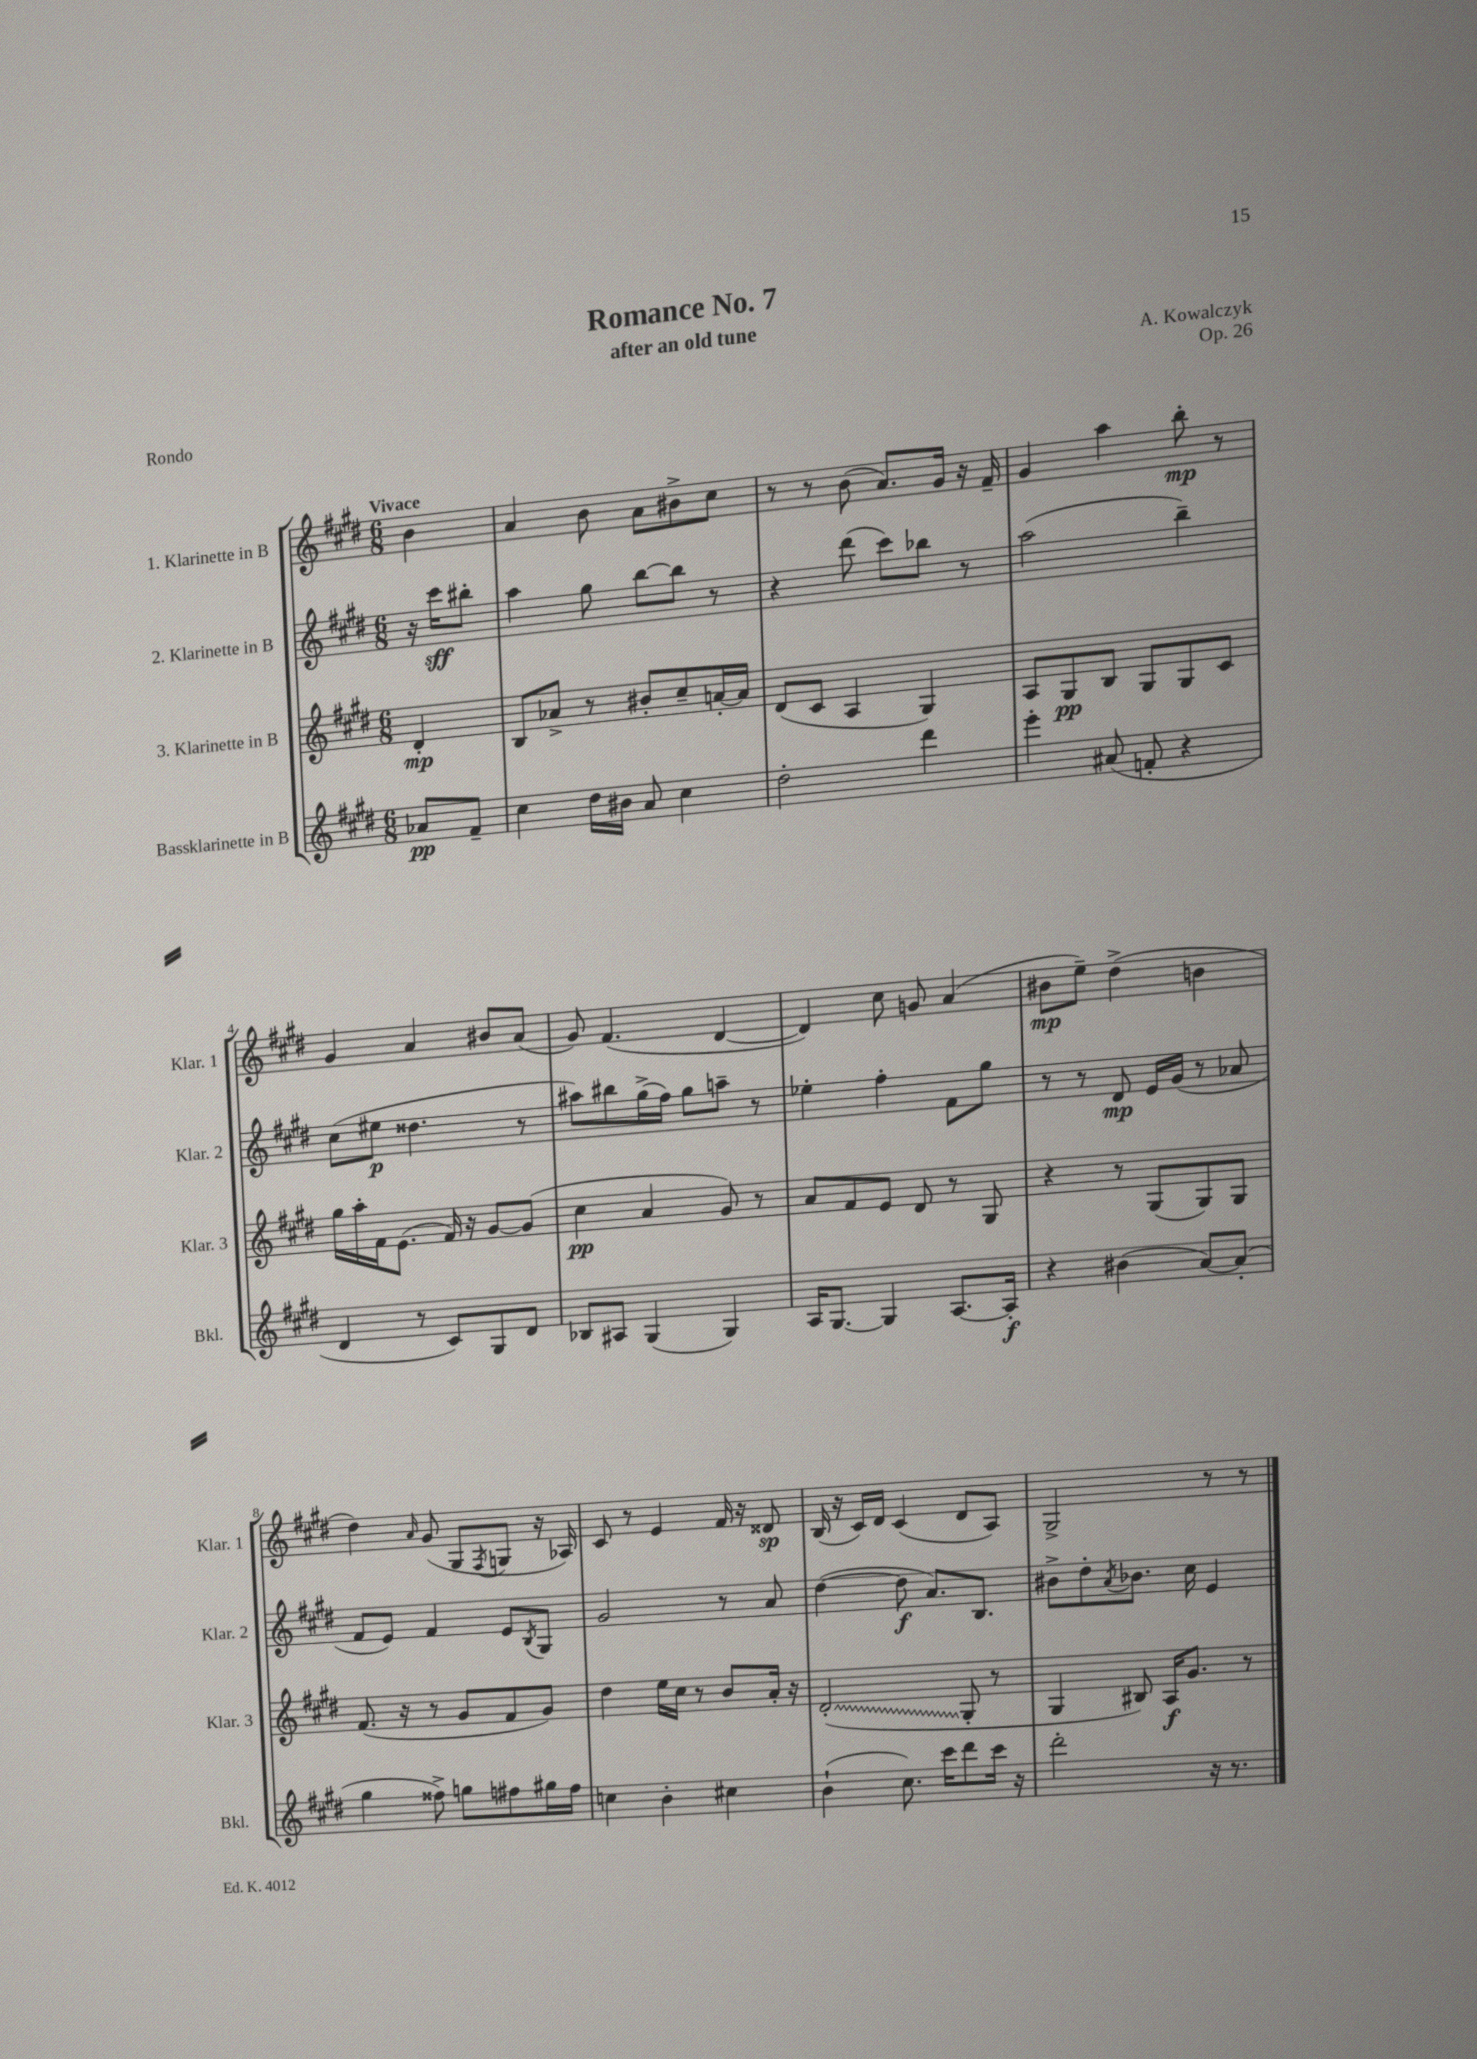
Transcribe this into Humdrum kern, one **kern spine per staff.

**kern	**kern	**kern	**kern
*staff4	*staff3	*staff2	*staff1
*clefG2	*clefG2	*clefG2	*clefG2
*k[f#c#g#d#]	*k[f#c#g#d#]	*k[f#c#g#d#]	*k[f#c#g#d#]
*M6/8	*M6/8	*M6/8	*M6/8
8a-/L	4d#'/	16r	4b\
.	.	16ccc#\LK	.
8f#~/J	.	8bb#'\J	.
=	=	=	=
4cc#\	8B/L	4aa\	4a/
.	8a-^/J	.	.
16dd#\LL	8r	8gg#\	8b\
16b#\JJ	.	.	.
8a/	8b#'/L	[8bb\L	8a\L
4cc#\	8cc#~/	8bb\]J	8b#^\
.	[16a'/L	8r	8cc#\J
.	16a/]JJ	.	.
=	=	=	=
2dd#'\	(8d#/L	4r	8r
.	8c#/J	.	8r
.	4A/	(8ddd#\	(8b\
.	.	8ccc#\L)	8.a/L)
4ddd#\	4G#/)	8bb-\J	.
.	.	.	16g#/Jk
.	.	8r	16r
.	.	.	16f#~/
=	=	=	=
4eee'\	8A/L	(2aa\	4g#/
.	8G#/	.	.
(8a#/	8B/J	.	4aa\
8f'/	8G#/L	.	.
4r	8G#/	4bb~\)	8bb'\
.	8c#/J	.	8r
=	=	=	=
4d#/	16gg#\LL	(8cc#\L	4g#/
.	16aa'\	.	.
.	16f#\J	8ee#\J	.
.	(8.e\J	.	.
8r	.	4.dd##\	4a/
8c#/L)	16f#/)	.	.
.	16r	.	.
8G#/	[8g#/L	.	8b#/L
8d#/J	(8g#/]J	8r	(8a/J
=	=	=	=
8B-/L	4cc#\	8aa#\L)	8g#/)
8A#/J	.	8bb#\	(4.f#/
(4G#/	4a/	(16gg#^\L	.
.	.	16ff#\JJ)	.
.	.	8gg#\L	.
4G#/)	8g#/)	8aa~\J	[4d#/
.	8r	8r	.
=	=	=	=
16A/LK	8a/L	4ee-'\	4d#/])
[8.G#/J	.	.	.
.	8f#/	.	.
4G#/]	8e/J	4ff#'\	8cc#\
.	8d#/	.	8g/
[8.A/L	8r	8f#\L	(4a/
.	8G#/	8gg#\J	.
16A'/]Jk	.	.	.
=	=	=	=
4r	4r	8r	8b#\L
.	.	8r	8ee~\J)
(4b#\	8r	8d#/	(4dd#^\
.	(8G#/L	16e/LL	.
.	.	(16g#/JJ	.
[8a/L)	8G#/)	8r	4b\
(8a'/]J	8G#/J	8a-/	.
=	=	=	=
4gg#\	(8.f#/	8f#/L	4dd#\)
.	.	8e/J)	.
.	16r	.	.
.	.	.	16qqa/
8ff##^\)	8r	4f#/	(8g#/
8gg\L	8g#/L	.	8G#/L
.	.	.	8qF#/
8ff#\	8f#/	8e/L	8G/J
.	.	8qB/	.
16gg#\L	8g#/J)	8G#/J	16r
16ff#\JJ	.	.	16A-/)
=	=	=	=
4cc\	4dd#\	2g#/	8c#/
.	.	.	8r
4b'\	16ee\LL	.	4e/
.	16cc#\JJ	.	.
.	8r	.	.
4cc#\	8b/L	8r	16f#/
.	.	.	16r
.	16a'/Jk	8a/	8d##/
.	16r	.	.
=	=	=	=
(4b`\	(2d#'/	([4dd#\	(16B/
.	.	.	16r
.	.	.	16c#/LL)
.	.	.	16d#/JJ
8.cc#\)	.	8dd#\]	(4c#/
.	.	8.a/L)	.
16ccc#\LK	.	.	.
8ddd#\	8G#'/	.	8d#/L
.	.	8.B/J	.
16ccc#\Jk	8r	.	8A/J)
16r	.	.	.
=	=	=	=
2ddd#'\	4G#/	8b#^\L	2G#^/
.	.	8dd#'\	.
.	.	8qa/	.
.	8B#/)	8.b-\J	.
.	16A/LK	.	.
.	8.g#/J	16cc#\	.
16r	.	4e/	8r
8.r	.	.	.
.	8r	.	8r
==	==	==	==
*-	*-	*-	*-
